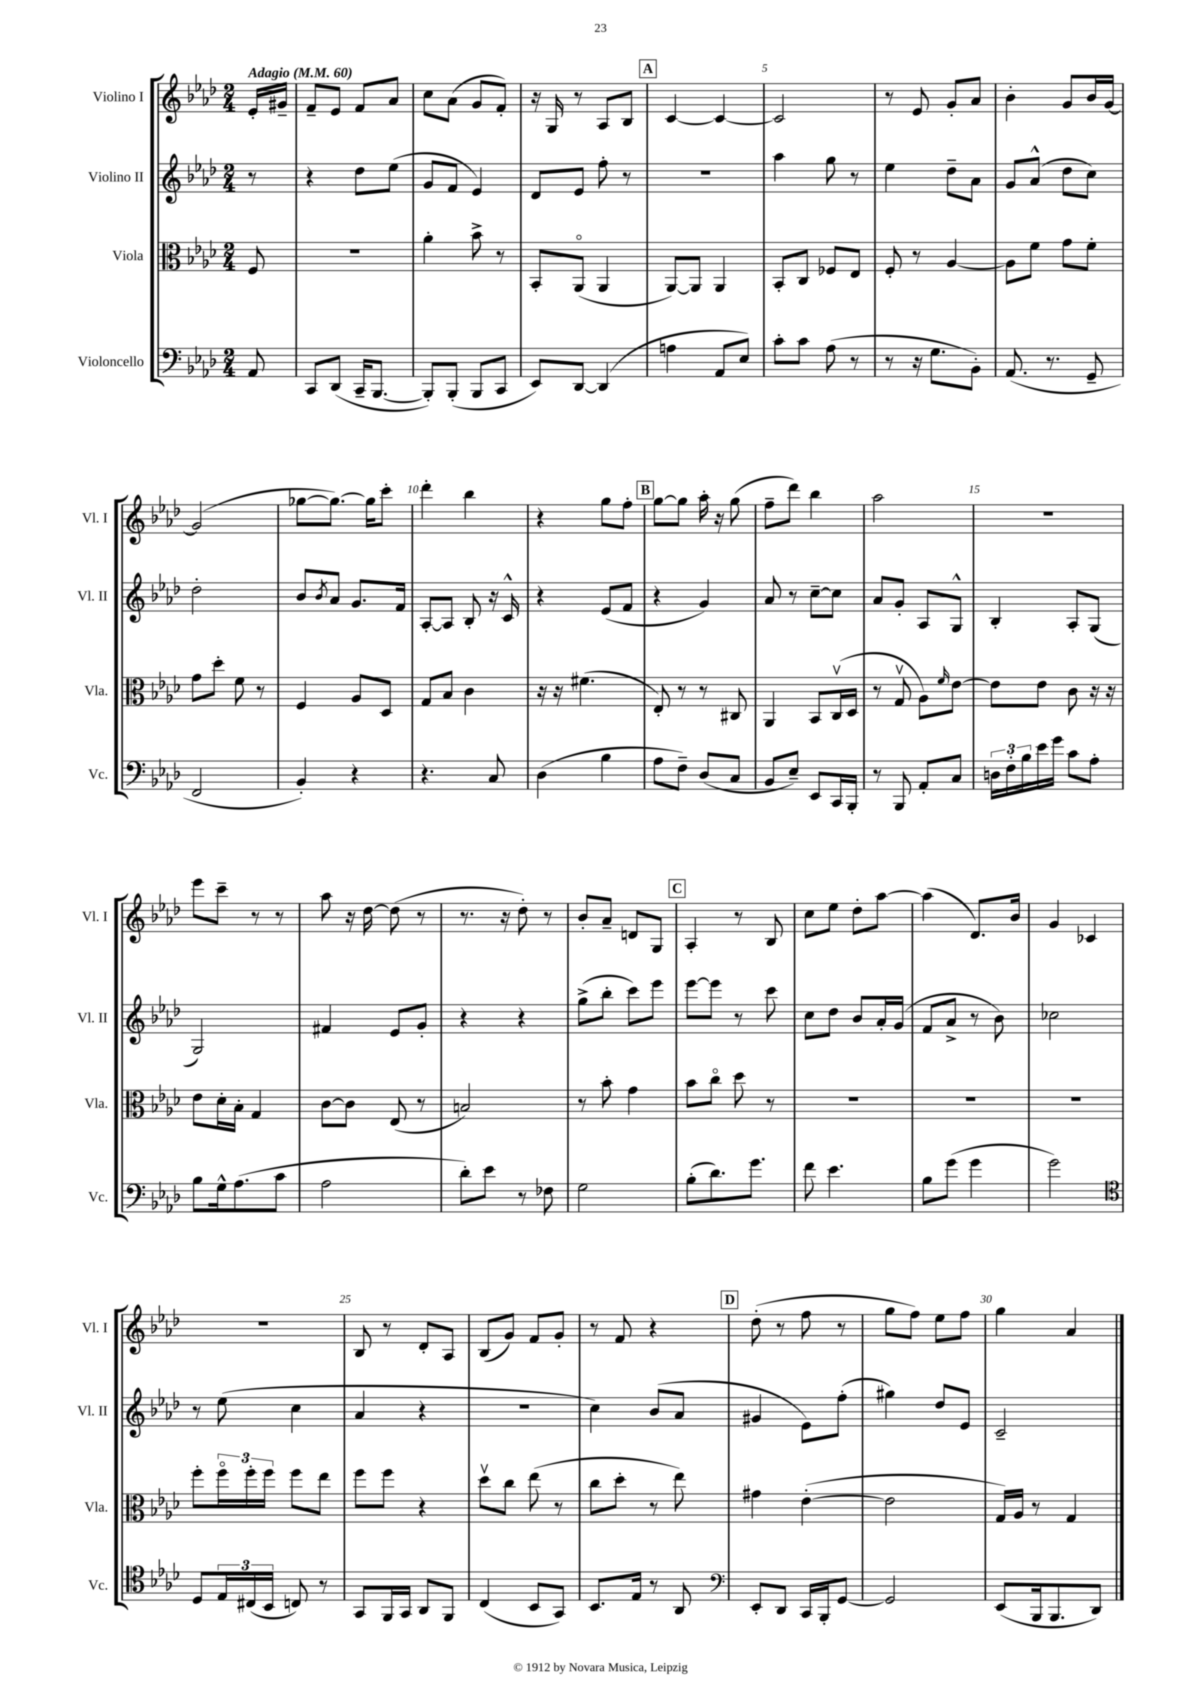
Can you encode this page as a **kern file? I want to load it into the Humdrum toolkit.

**kern	**kern	**kern	**kern
*staff4	*staff3	*staff2	*staff1
*clefF4	*clefC3	*clefG2	*clefG2
*k[b-e-a-d-]	*k[b-e-a-d-]	*k[b-e-a-d-]	*k[b-e-a-d-]
*M2/4	*M2/4	*M2/4	*M2/4
*MM60	*MM60	*MM60	*MM60
8AA-/	8F/	8r	16e-'/LL
.	.	.	16g#~/JJ
=	=	=	=
8CC/L	2r	4r	8f~/L
(8DD-/J	.	.	8e-/J
16CC~/LK	.	8dd-\L	8f/L
[8.BBB-/J	.	.	.
.	.	(8ee-\J	8a-/J
=	=	=	=
8BBB-'/]L)	4a-'\	8g/L	8cc\L
(8BBB-'/J	.	8f/J	(8a-\J
8BBB-/L	8b-^\	4e-/)	8g/L
8CC/J	8r	.	8f'/J)
=	=	=	=
8EE-/L)	8BB-'/L	8d-/L	16r
.	.	.	16G/
[8DD-/J	(8AA-o/J	8e-/J	8r
(4DD-/]	4AA-/	8ff'\	8A-/L
.	.	8r	8B-/J
=	=	=	=
4A\	[8AA-/L)	2r	[4c/
.	8AA-/]J	.	.
8AA-/L	4AA-/	.	4c/_
8E-/J)	.	.	.
=	=	=	=
8c'\L	8BB-'/L	4aa-\	2c/]
8c\J	8C/J	.	.
(8A-\	8F-/L	8gg\	.
8r	8E-/J	8r	.
=	=	=	=
8r	8F'/	4ee-\	8r
16r	8r	.	8e-/
8.G\L	.	.	.
.	[4A-/	8dd-~\L	8g'/L
8BB-'\J)	.	8a-\J	8a-/J
=	=	=	=
(8.AA-/	8A-\]L	8g/L	4b-'\
.	8f\J	(8a-^^/J	.
8.r	.	.	.
.	8g\L	8dd-\L	8g/L
8GG~/	8f'\J	8cc\J)	16b-/L
.	.	.	[16g/JJ
=	=	=	=
2FF/	8g\L	2dd-'\	(2g/]
.	8dd-'\J	.	.
.	8f\	.	.
.	8r	.	.
=	=	=	=
4BB-'/)	4F/	8b-/L	[8gg-\L
.	.	8qb-/	.
.	.	8a-/J	8.gg-\_J)
4r	8A-/L	8.g/L	.
.	.	.	16gg-\]LK
.	8D-/J	.	8ccc'\J
.	.	16f/Jk	.
=	=	=	=
4.r	8G/L	[8A-'/L	4ddd-'\
.	8B-/J	8A-/]J	.
.	4c\	8B-'/	4bb-\
8C/	.	16r	.
.	.	16c^^/	.
=	=	=	=
(4D-\	16r	4r	4r
.	16r	.	.
.	(4.f#\	.	.
4B-\	.	(8e-/L	8gg\L
.	.	8f/J	8ff'\J
=	=	=	=
8A-\L	8E-'/)	4r	[8gg\L
8F~\J)	8r	.	8gg\]J
(8D-/L	8r	4g/)	16aa-'\
.	.	.	16r
8C/J	8C#/	.	(8gg\
=	=	=	=
8BB-/L	4AA-/	8a-/	8ff~\L
8E-~/J)	.	8r	8ddd-\J)
8EE-/L	8BB-/L	[8cc~\L	4bb-\
16CC/L	(16Cv/L	8cc\]J	.
16BBB-'/JJ	16D-/JJ	.	.
=	=	=	=
8r	8r	8a-/L	2aa-\
8BBB-/	8Gv/	8g'/J	.
8AA-'/L	8A-\L)	8A-/L	.
.	16qqf/	.	.
8C/J	[8e-\J	8G^^/J	.
=	=	=	=
24D\LL	8e-\]L	4B-'/	2r
24F'\	.	.	.
24B-\	.	.	.
16e-\	8e-\J	.	.
16g\JJ	.	.	.
8c\L	8c\	8A-'/L	.
8A-'\J	16r	(8G/J	.
.	16r	.	.
=	=	=	=
8B-\L	8e-\L	2G/)	8eee-\L
16G^^\k	16d-'\L	.	8ccc~\J
(8.A-\	16B-'\JJ	.	.
.	4G/	.	8r
8c\J	.	.	8r
=	=	=	=
2A-\	[8c\L	4f#/	8aa-\
.	8c\]J	.	16r
.	.	.	[16dd-\
.	(8E-/	8e-/L	(8dd-\]
.	8r	8g'/J	8r
=	=	=	=
8d-'\L)	2B/)	4r	8.r
8e-\J	.	.	.
.	.	.	16r
8r	.	4r	8dd-'\)
8F-\	.	.	8r
=	=	=	=
2G\	8r	(8gg^\L	8b-'/L
.	8b-'\	8bb-'\J	8a-~/J
.	4g\	8ccc\L)	8d/L
.	.	8eee-\J	8G/J
=	=	=	=
(8B-'\L	8b-\L	[8eee-\L	4A-'/
8.d-\)	8cco\J	8eee-\]J	.
.	8dd-\	8r	8r
8.g\J	.	.	.
.	8r	8ccc\	8B-/
=	=	=	=
8f\	2r	8cc\L	8cc\L
4.e-\	.	8dd-\J	8ee-\J
.	.	8b-/L	8dd-'\L
.	.	16a-'/L	[8aa-\J
.	.	(16g/JJ	.
=	=	=	=
8B-\L	2r	8f/L	(4aa-\]
(8g\J	.	8a-^/J	.
4g\	.	8r	8.d-/L)
.	.	8b-\)	.
.	.	.	16b-/Jk
=	=	=	=
2g\)	2r	2cc-\	4g/
.	.	.	4c-/
=	=	=	=
*clefC4	*	*	*
8D-/L	8ff'\L	8r	2r
24E-/L	24ffo\L	(8ee-\	.
(24C#/	24ff'\	.	.
24BB-/JJ	24ff\JJ	.	.
8C/)	8ff\L	4cc\	.
8r	8ee-\J	.	.
=	=	=	=
8GG/L	8ff\L	4a-/	8B-/
16FF/L	8ff\J	.	8r
16GG/JJ	.	.	.
8AA-/L	4r	4r	8d-'/L
8FF/J	.	.	8A-/J
=	=	=	=
(4C/	8dd-v\L	2r	(8B-/L
.	8cc\J	.	8g/J)
8BB-/L	(8ee-\	.	8f/L
8GG/J)	8r	.	8g'/J
=	=	=	=
8.BB-/L	8cc\L	4cc\)	8r
.	8dd-'\J	.	8f/
16E-/Jk	.	.	.
8r	8r	(8b-/L	4r
8AA-/	8ee-\)	8a-/J	.
=	=	=	=
*clefF4	*	*	*
8EE-'/L	4g#\	4g#/	(8dd-'\
8DD-/J	.	.	8r
16CC/LL	([4e-'\	8e-\L)	8ff\
16BBB-'/J	.	.	.
[8GG/J	.	(8ff'\J	8r
=	=	=	=
2GG/]	2e-\]	4gg#\)	8gg\L
.	.	.	8ff\J)
.	.	8dd-/L	8ee-\L
.	.	8e-/J	8ff\J
=	=	=	=
(8EE-/L	16G/LL)	2c~/	4gg\
.	16A-/JJ	.	.
16BBB-/k	8r	.	.
8.BBB-/	.	.	.
.	4G/	.	4a-/
8DD-/J)	.	.	.
==	==	==	==
*-	*-	*-	*-
